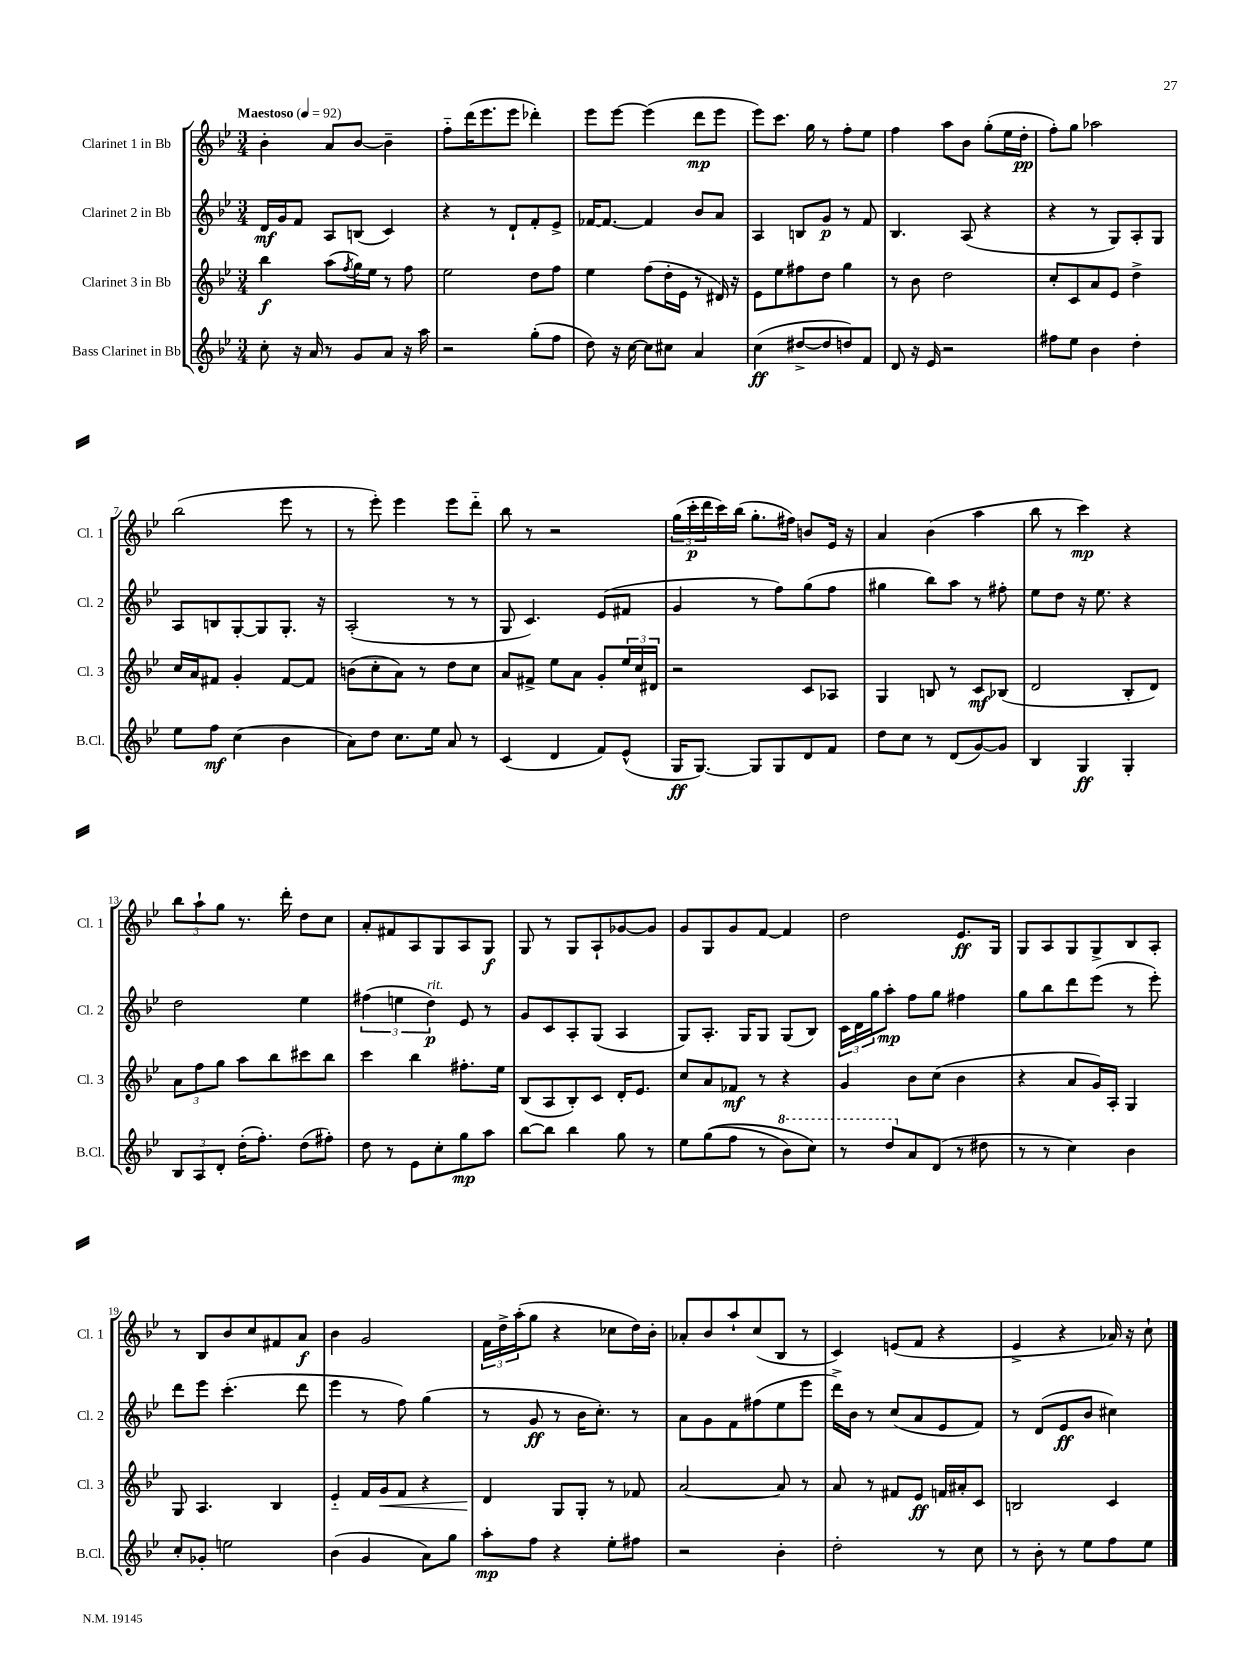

**kern	**dynam	**kern	**dynam	**kern	**dynam	**kern	**dynam
*part4	*part4	*part3	*part3	*part2	*part2	*part1	*part1
*staff4	*staff4	*staff3	*staff3	*staff2	*staff2	*staff1	*staff1
*I"Bass Clarinet in Bb	*	*I"Clarinet 3 in Bb	*	*I"Clarinet 2 in Bb	*	*I"Clarinet 1 in Bb	*
*I'B.Cl.	*	*I'Cl. 3	*	*I'Cl. 2	*	*I'Cl. 1	*
*clefG2	*	*clefG2	*	*clefG2	*	*clefG2	*
*k[b-e-]	*	*k[b-e-]	*	*k[b-e-]	*	*k[b-e-]	*
*M3/4	*	*M3/4	*	*M3/4	*	*M3/4	*
*MM92	*	*MM92	*	*MM92	*	*MM92	*
=1	=1	=1	=1	=1	=1	=1	=1
!	!	!	!	!	!	!LO:TX:a:B:t=Maestoso	!
8cc'\	.	4bb-\	f	16d/LL	mf	4b-'\	.
.	.	.	.	16g/J	.	.	.
16r	.	.	.	8f/J	.	.	.
16a/	.	.	.	.	.	.	.
8r	.	(8aa\L	.	8A/L	.	8a/L	.
.	.	8qff/	.	.	.	.	.
8g/L	.	16gg\L)	.	(8Bn/J	.	[8b-/J	.
.	.	16ee-\JJ	.	.	.	.	.
8a/J	.	8r	.	4c/)	.	4b-~\]	.
16r	.	8ff\	.	.	.	.	.
16aa\	.	.	.	.	.	.	.
=2	=2	=2	=2	=2	=2	=2	=2
2r	.	2ee-\	.	4r	.	8ff\L	.
.	.	.	.	.	.	(16ddd\K	.
.	.	.	.	.	.	8.eee-\	.
.	.	.	.	8r	.	.	.
.	.	.	.	8d`/L	.	8eee-\J	.
(8gg'\L	.	8dd\L	.	8f'/	.	4ddd-X'\)	.
8ff\J	.	8ff\J	.	8e-^/J	.	.	.
=3	=3	=3	=3	=3	=3	=3	=3
8dd\)	.	4ee-\	.	[16f-X/KL	.	8eee-\L	.
.	.	.	.	8.f-/J_	.	.	.
16r	.	.	.	.	.	[8eee-\J	.
[16cc\	.	.	.	.	.	.	.
8cc\L]	.	(8ff\L	.	4f-/]	.	(4eee-\]	.
8cc#X\J	.	16dd'\L	.	.	.	.	.
.	.	16e-\JJ	.	.	.	.	.
4a/	.	8r	.	8b-/L	.	8ddd\L	mp
.	.	16d#X/)	.	8a/J	.	8eee-\J	.
.	.	16r	.	.	.	.	.
=4	=4	=4	=4	=4	=4	=4	=4
(4cc\	ff	8e-\L	.	4A/	.	8eee-\L)	.
.	.	8ee-\	.	.	.	8.ccc\J	.
[8dd#X^/L	.	8ff#X\	.	8Bn/L	.	.	.
.	.	.	.	.	.	16gg\	.
8dd#/]	.	8dd\J	.	8g/J	p	8r	.
8ddn/)	.	4gg\	.	8r	.	8ff'\L	.
8f/J	.	.	.	8f/	.	8ee-\J	.
=5	=5	=5	=5	=5	=5	=5	=5
8d/	.	8r	.	4.B-/	.	4ff\	.
16r	.	8b-\	.	.	.	.	.
16e-/	.	.	.	.	.	.	.
2r	.	2dd\	.	.	.	8aa\L	.
.	.	.	.	(8A/	.	8b-\J	.
.	.	.	.	4r	.	(8gg'\L	.
.	.	.	.	.	.	16ee-\L	.
.	.	.	.	.	.	16dd'\JJ	pp
=6	=6	=6	=6	=6	=6	=6	=6
8ff#X\L	.	8cc'/L	.	4r	.	8ff'\L)	.
8ee-\J	.	8c/	.	.	.	8gg\J	.
4b-\	.	8a/	.	8r	.	2aa-X\	.
.	.	8e-/J	.	8G/L)	.	.	.
4dd'\	.	4dd^\	.	8A'/	.	.	.
.	.	.	.	8G/J	.	.	.
!!LO:LB:g=z
=7	=7	=7	=7	=7	=7	=7	=7
8ee-\L	.	16cc/LL	.	8A/L	.	(2bb-\	.
.	.	16a/J	.	.	.	.	.
8ff\J	mf	8f#X/J	.	8Bn/	.	.	.
(4cc\	.	4g'/	.	[8G'/	.	.	.
.	.	.	.	8G/]	.	.	.
4b-\	.	[8f#/L	.	8.G'/J	.	8eee-\	.
.	.	8f#/J]	.	.	.	8r	.
.	.	.	.	16r	.	.	.
=8	=8	=8	=8	=8	=8	=8	=8
8a\L)	.	(8bn\L	.	(2A'/	.	8r	.
8dd\J	.	8cc'\	.	.	.	8eee-'\)	.
8.cc\L	.	8a\J)	.	.	.	4eee-\	.
.	.	8r	.	.	.	.	.
16ee-\Jk	.	.	.	.	.	.	.
8a/	.	8dd\L	.	8r	.	8eee-\L	.
8r	.	8cc\J	.	8r	.	8ddd\J	.
=9	=9	=9	=9	=9	=9	=9	=9
(4c/	.	8a/L	.	8G/	.	8bb-\	.
.	.	8f#X^/J	.	4.c/)	.	8r	.
4d/	.	8ee-\L	.	.	.	2r	.
.	.	8a\J	.	.	.	.	.
8f/L)	.	8g'/L	.	(8e-/L	.	.	.
(8e-^^/J	.	24ee-/L	.	8f#X/J	.	.	.
.	.	24cc/	.	.	.	.	.
.	.	24d#X/JJ	.	.	.	.	.
=10	=10	=10	=10	=10	=10	=10	=10
16G/KL	ff	2r	.	4g/	.	(24gg\LL	.
.	.	.	.	.	.	24ccc'\	p
[8.G/J)	.	.	.	.	.	.	.
.	.	.	.	.	.	24ddd\	.
.	.	.	.	.	.	16ccc\)	.
.	.	.	.	.	.	(16bb-\JJ	.
8G/L]	.	.	.	8r	.	8.gg'\L	.
8G/	.	.	.	8ff\L)	.	.	.
.	.	.	.	.	.	16ff#X\Jk)	.
8d/	.	8c/L	.	(8gg\	.	8bn/L	.
8f/J	.	8A-X/J	.	8ff\J	.	16e-/Jk	.
.	.	.	.	.	.	16r	.
=11	=11	=11	=11	=11	=11	=11	=11
8dd\L	.	4G/	.	4gg#X\	.	4a/	.
8cc\J	.	.	.	.	.	.	.
8r	.	8Bn/	.	8bb-\L)	.	(4b-\	.
(8d/L	.	8r	.	8aa\J	.	.	.
[8g/)	.	8c/L	mf	8r	.	4aa\	.
8g/J]	.	(8B-X/J	.	8ff#X'\	.	.	.
=12	=12	=12	=12	=12	=12	=12	=12
4B-/	.	2d/	.	8ee-\L	.	8bb-\	.
.	.	.	.	8dd\J	.	8r	.
4G/	ff	.	.	16r	.	4ccc\)	mp
.	.	.	.	8.ee-\	.	.	.
4G'/	.	8B-'/L	.	4r	.	4r	.
.	.	8d/J)	.	.	.	.	.
!!LO:LB:g=z
=13	=13	=13	=13	=13	=13	=13	=13
12B-/L	.	12a\L	.	2dd\	.	12bb-\L	.
12A/	.	12ff\	.	.	.	12aa`\	.
12d'/J	.	12gg\J	.	.	.	12gg\J	.
(16dd'\KL	.	8aa\L	.	.	.	8.r	.
8.ff'\J)	.	.	.	.	.	.	.
.	.	8bb-\	.	.	.	.	.
.	.	.	.	.	.	16ddd'\	.
(8dd\L	.	8ccc#X\	.	4ee-\	.	8dd\L	.
8ff#X'\J)	.	8bb-\J	.	.	.	8cc\J	.
=14	=14	=14	=14	=14	=14	=14	=14
8dd\	.	4ccc\	.	(6ff#X\	.	8a'/L	.
8r	.	.	.	.	.	8f#X/	.
.	.	.	.	6een\	.	.	.
8e-\L	.	4bb-\	.	.	.	8A/	.
!	!	!	!	!LO:TX:a:i:t=rit.	!	!	!
.	.	.	.	6dd\)	p	.	.
8cc'\	.	.	.	.	.	8G/	.
8gg\	mp	8.ff#X'\L	.	8e-/	.	8A/	.
8aa\J	.	.	.	8r	.	8G/J	f
.	.	16ee-\Jk	.	.	.	.	.
=15	=15	=15	=15	=15	=15	=15	=15
[8bb-\L	.	(8B-/L	.	8g/L	.	8G/	.
8bb-\J]	.	8A/	.	8c/	.	8r	.
4bb-\	.	8B-'/)	.	8A'/	.	8G/L	.
.	.	8c/J	.	(8G/J	.	8A`/	.
8gg\	.	16d'/KL	.	4A/	.	[8g-X/	.
.	.	8.e-/J	.	.	.	.	.
8r	.	.	.	.	.	8g-/J]	.
=16	=16	=16	=16	=16	=16	=16	=16
8ee-\L	.	8cc/L	.	8G/L)	.	8g/L	.
((8gg\	.	8a/	.	8.A'/J	.	8G/	.
8ff\J	.	8f-X/J	mf	.	.	8g/	.
.	.	.	.	16G/KL	.	.	.
8r	.	8r	.	8G/J	.	[8f/J	.
*8va	*	*	*	*	*	*	*
8bb-\L)	.	4r	.	(8G/L	.	4f/]	.
8ccc\J)	.	.	.	8B-/J)	.	.	.
=17	=17	=17	=17	=17	=17	=17	=17
8r	.	4g/	.	24c\LL	.	2dd\	.
.	.	.	.	24d\	.	.	.
.	.	.	.	24gg\J	.	.	.
8ddd/L	.	.	.	8aa'\J	mp	.	.
*X8va	*	*	*	*	*	*	*
8a/	.	8b-\L	.	8ff\L	.	.	.
(8d/J	.	(8cc\J	.	8gg\J	.	.	.
8r	.	4b-\	.	4ff#X\	.	8.e-/L	ff
8dd#X\	.	.	.	.	.	.	.
.	.	.	.	.	.	16G/Jk	.
=18	=18	=18	=18	=18	=18	=18	=18
8r	.	4r	.	8gg\L	.	8G/L	.
8r	.	.	.	8bb-\	.	8A/	.
4cc\)	.	8a/L	.	8ddd\	.	8G/	.
.	.	16g/L)	.	(8eee-\J	.	8G^/	.
.	.	16A'/JJ	.	.	.	.	.
4b-\	.	4G/	.	8r	.	8B-/	.
.	.	.	.	8eee-'\)	.	8A'/J	.
!!LO:LB:g=z
=19	=19	=19	=19	=19	=19	=19	=19
8cc'/L	.	8G/	.	8ddd\L	.	8r	.
8g-X'/J	.	4.A/	.	8eee-\J	.	8B-/L	.
2een\	.	.	.	(4.ccc'\	.	8b-/	.
.	.	.	.	.	.	8cc/	.
.	.	4B-/	.	.	.	8f#X/	.
.	.	.	.	8ddd\	.	8a/J	f
=20	=20	=20	=20	=20	=20	=20	=20
(4b-\	.	4e-/	.	4eee-\	.	4b-\	.
4g/	.	16f/LL	.	8r	.	2g/	.
!	!	!	!LO:HP:b	!	!	!	!
.	.	16g/J	<	.	.	.	.
.	.	8f/J	.	8ff\)	.	.	.
8a\L)	.	4r	.	(4gg\	.	.	.
8gg\J	.	.	.	.	.	.	.
=21	=21	=21	=21	=21	=21	=21	=21
8aa'\L	mp	4d/	.	8r	.	24f\LL	.
.	.	.	.	.	.	24dd^\	.
.	.	.	.	.	.	(24aa'\J	.
8ff\J	.	.	.	8g/	ff	8gg\J	.
4r	.	8G/L	[	8r	.	4r	.
.	.	8G'/J	.	16b-\KL	.	.	.
.	.	.	.	8.cc'\J)	.	.	.
8ee-'\L	.	8r	.	.	.	8cc-X\L	.
8ff#X\J	.	8f-X/	.	8r	.	16dd\L)	.
.	.	.	.	.	.	16b-'\JJ	.
=22	=22	=22	=22	=22	=22	=22	=22
2r	.	[2a/	.	8a\L	.	8a-X'/L	.
.	.	.	.	8g\	.	8b-/	.
.	.	.	.	8f\	.	8aa`/	.
.	.	.	.	(8ff#X\	.	(8cc/	.
4b-'\	.	8a/]	.	8ee-\	.	8B-/J	.
.	.	8r	.	8eee-\J	.	8r	.
=23	=23	=23	=23	=23	=23	=23	=23
2dd'\	.	8a/	.	16ddd^\LL)	.	4c/)	.
.	.	.	.	16b-\JJ	.	.	.
.	.	8r	.	8r	.	.	.
.	.	8f#X/L	.	(8cc/L	.	(8en/L	.
.	.	8e-/J	ff	8a/	.	8f/J	.
8r	.	16fn/LL	.	8e-/	.	4r	.
.	.	16a#X'/J	.	.	.	.	.
8cc\	.	8c/J	.	8f/J)	.	.	.
=24	=24	=24	=24	=24	=24	=24	=24
8r	.	2Bn/	.	8r	.	4e-^/	.
8b-'\	.	.	.	(8d/L	.	.	.
8r	.	.	.	8e-/	ff	4r	.
8ee-\L	.	.	.	8b-/J	.	.	.
8ff\	.	4c/	.	4cc#X\)	.	16a-X/)	.
.	.	.	.	.	.	16r	.
8ee-\J	.	.	.	.	.	8cc`\	.
==	==	==	==	==	==	==	==
*-	*-	*-	*-	*-	*-	*-	*-
